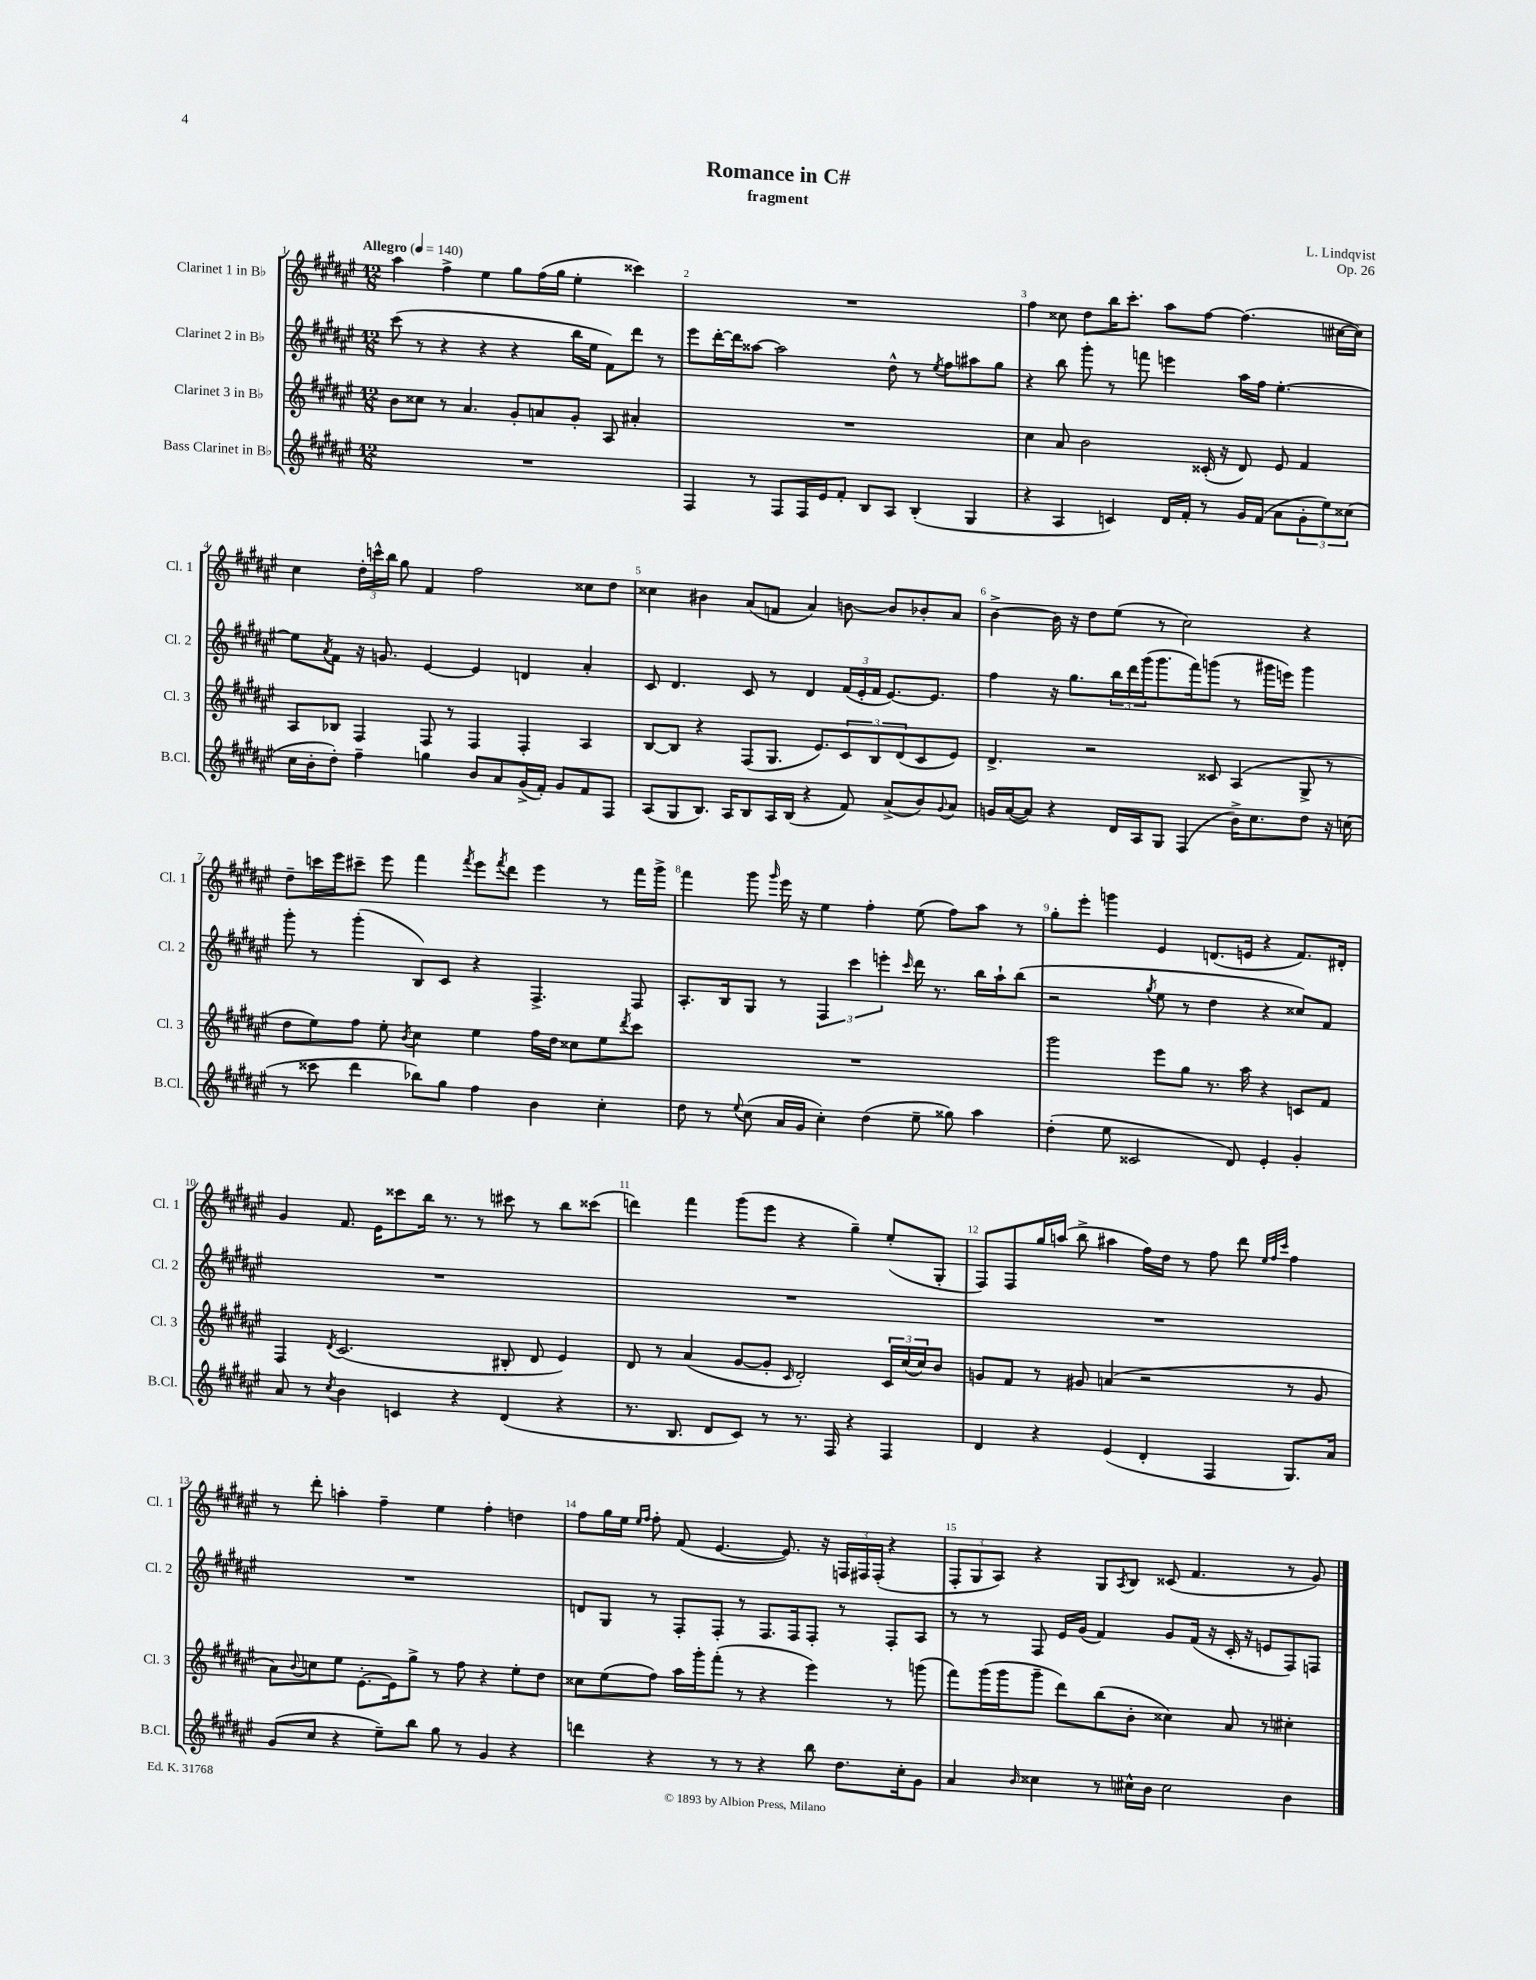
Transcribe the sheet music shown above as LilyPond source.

\header { title = "Romance in C#" composer = "L. Lindqvist" subtitle = "fragment" opus = "Op. 26" }
<<
\new StaffGroup <<
\new Staff = "s0" \with { instrumentName = "Clarinet 1 in Bb" shortInstrumentName = "Cl. 1" } {
    \clef treble \key fis \major \numericTimeSignature \time 12/8 \tempo "Allegro" 4 = 140
    ais''4 fis''4-> eis''4 gis''8 fis''16( gis''16 eis''4-. cisis'''4) |
    R1. |
    fis''4 cisis''8 dis''8 b''16 cis'''8.-. ais''8 fis''8~ fis''4.( cis''16~ cis''16) |
    cis''4 \tuplet 3/2 { dis''16-. c'''16-^ b''16 } gis''8 fis'4 fis''2 cisis''8 dis''8 |
    cisis''4 bis'4 ais'8( f'8 ais'4) b'8~ b'8 bes'8-. ais'8 |
    b'4~-> b'16 r16 dis''8 eis''8( r8 cis''2) r4 |
    dis''8-- c'''16 eis'''16 cis'''8-- eis'''8 fis'''4 \acciaccatura { fis'''8 } eis'''8 \acciaccatura { fis'''8 } dis'''8 eis'''4 r8 fis'''16 gis'''16-> |
    fis'''4 gis'''8 \grace { gis'''16 } eis'''16 r16 eis''4 fis''4-. eis''8( fis''8) ais''8 r8 |
    gis''8-. eis'''8-. g'''4 eis'4 d'8.( e'16 r4 fis'8.) dis'16-. |
    gis'4 fis'8. eis'16 cisis'''8 b''16 r8. r8 cis'''8 r8 b''8 cisis'''8( |
    d'''4) fis'''4 gis'''8( eis'''8 r4 gis''4--) eis''8-.( gis8-. |
    fis8) fis8 gis''16 a''16( b''8-> ais''4 fis''16) dis''16 r8 fis''8 dis'''8 \grace { eis''32 fis''32 cis'''32 } fis''4 |
    r8 dis'''8-. a''4-. fis''4-- eis''4 fis''4-. d''4 |
    fis''8 gis''16 eis''16 \grace { eis''16 fis''16 } fis''8-. fis'8( eis'4.~ eis'8.) r16 \tuplet 3/2 { f16 fis16 fis16-.( } r4 |
    \tuplet 3/2 { fis8-. gis8 ais8) } r4 gis8 \acciaccatura { ais8 } b8 cisis'8( fis'4. r8 gis'8) \bar "|." |
}
\new Staff = "s1" \with { instrumentName = "Clarinet 2 in Bb" shortInstrumentName = "Cl. 2" } {
    \clef treble \key fis \major \numericTimeSignature \time 12/8
    cis'''8( r8 r4 r4 r4 b''16 eis''16 fis'8) dis'''8 r8 |
    eis'''8 dis'''16~-. dis'''16 aisis''8~ aisis''2 dis''8-^ r8 \acciaccatura { eis''8 } fis''8 ais''8 gis''8 |
    r4 b''8 gis'''8-. r8 f'''8 e'''4 ais''16 fis''16 eis''4.~-. |
    eis''8 \acciaccatura { ais'8 } fis'8 r16 g'8. eis'4~ eis'4 d'4 ais'4-. |
    cis'8 dis'4. cis'8 r8 dis'4 \tuplet 3/2 { fis'16( eis'16-. fis'16 } eis'8.~) eis'8. |
    fis''4 r16 gis''8. \tuplet 3/2 { b''16 dis'''16 gis'''16( } gis'''8. fis'''16) g'''8( r8 gis'''16 e'''16) gis'''4 |
    gis'''8-. r8 gis'''4-.( b8) cis'8 r4 fis4.-> fis8 |
    ais8.-. b16 gis8 r8 \tuplet 3/2 { fis4 cis'''4 e'''4-. } \grace { cis'''16 } dis'''16 r8. b''16 ais''16-! b''8( |
    r2 \acciaccatura { gis''8 } eis''8 r8 dis''4 r4 cisis''8) fis'8 |
    R1. |
    R1. |
    R1. |
    R1. |
    d'8 gis8 r8 fis8-. fis8-. r8 fis8. fis16 fis8-. r8 fis8-. ais8 |
    r8 r8 fis8 eis'16 gis'16( fis'4) gis'8 fis'16( r16 cis'16-. r16 e'8 fis8) f8 \bar "|." |
}
\new Staff = "s2" \with { instrumentName = "Clarinet 3 in Bb" shortInstrumentName = "Cl. 3" } {
    \clef treble \key fis \major \numericTimeSignature \time 12/8
    b'8 cisis''8 r8 ais'4. gis'8-. a'8 gis'8-. ais8 ais'4-. |
    R1. |
    cis''4 ais'8 b'2 cisis'16-.( r16 dis'8) eis'8 fis'4 |
    ais8 bes8 fis4 fis8 r8 fis4 fis4-. ais4 |
    b8~ b8 r4 fis8( gis8. eis'8.) \tuplet 3/2 { cis'8 b8 dis'8( } cis'8 eis'8) |
    dis'4.-> r2 cisis'8 ais4( gis8-> r8 |
    dis''8 eis''8) fis''8 eis''8-. \acciaccatura { b'8 } cis''4 eis''4 fis''16 dis''16 cisis''8 eis''8 \acciaccatura { dis'''8 } cis'''8 |
    R1. |
    gis'''2 eis'''8 gis''8 r8. ais''16 r4 c'8 fis'8 |
    fis4 \acciaccatura { dis'8 } cis'2.( bis8-. dis'8 eis'4) |
    dis'8 r8 ais'4( gis'8~ gis'8-. \grace { cis'16 } dis'2-.) \tuplet 3/2 { cis'16 cis''16( cis''16) } b'8 |
    g'8 fis'8 r8 gis'8 a'4( r2 r8 gis'8 |
    ais'8) \appoggiatura { b'8 } c''8 eis''8 eis'8.~-. eis'16 gis''8-> r8 fis''8 r4 eis''8-. dis''8 |
    cisis''8 eis''8( fis''8) ais''16 gis'''16-. fis'''8-.( r8 r4 eis'''4) r8 g'''8( |
    fis'''8) gis'''16( gis'''16 gis'''8-- dis'''8) b''8( b'8-. cisis''4) ais'8 r8 cis''4-. \bar "|." |
}
\new Staff = "s3" \with { instrumentName = "Bass Clarinet in Bb" shortInstrumentName = "B.Cl." } {
    \clef treble \key fis \major \numericTimeSignature \time 12/8
    R1. |
    fis4 r8 fis8 fis16 eis'16 fis'8-. b8 ais8 b4-.( gis4 |
    r4 ais4 c'4) dis'16 fis'16-. r8 gis'16 fis'16( ais'8 \tuplet 3/2 { gis'8-. eis''8) cisis''8( } |
    cis''16 b'16-. dis''8-.) fis''4-- g''4 b'8 ais'8 gis'16->( fis'16-.) gis'8 fis'8 fis8 |
    ais8( gis8 b8.) ais16 b8 ais16 b16( r4 fis'8) ais'8->( b'8) \appoggiatura { gis'8 } ais'8 |
    g'16 ais'16~( ais'8) r4 dis'16 ais16 gis8 fis4( b'16->) cis''8. dis''8 r16 c''16( |
    r8 cisis'''8 dis'''4 bes''8) gis''8 fis''4 b'4 cis''4-. |
    dis''8 r8 \appoggiatura { eis''8 } cis''8( ais'16 gis'16 cis''4-.) dis''4( eis''8-- gisis''8) ais''4 |
    dis''4-.( eis''8 cisis'2 dis'8) eis'4-. gis'4-. |
    ais'8 r8 \acciaccatura { cis''8 } b'4 c'4 r4 dis'4( r4 |
    r8. b8. dis'8 cis'8) r8 r8. fis16 r4 fis4 |
    dis'4 r4 eis'4( dis'4-. fis4 gis8.) ais'16 |
    gis'8( cis''8 r4 eis''8--) b''8 gis''8 r8 gis'4 r4 |
    d'''4 r4 r8 r8 r4 b''8 dis''8. cis''16-. gis'8 |
    ais'4 \grace { b'16 } cisis''4 r8 cis''16-^ b'16 cis''2 b'4 \bar "|." |
}
>>
>>
\layout { \context { \Score \override BarNumber.break-visibility = ##(#f #t #t) barNumberVisibility = #all-bar-numbers-visible } }
